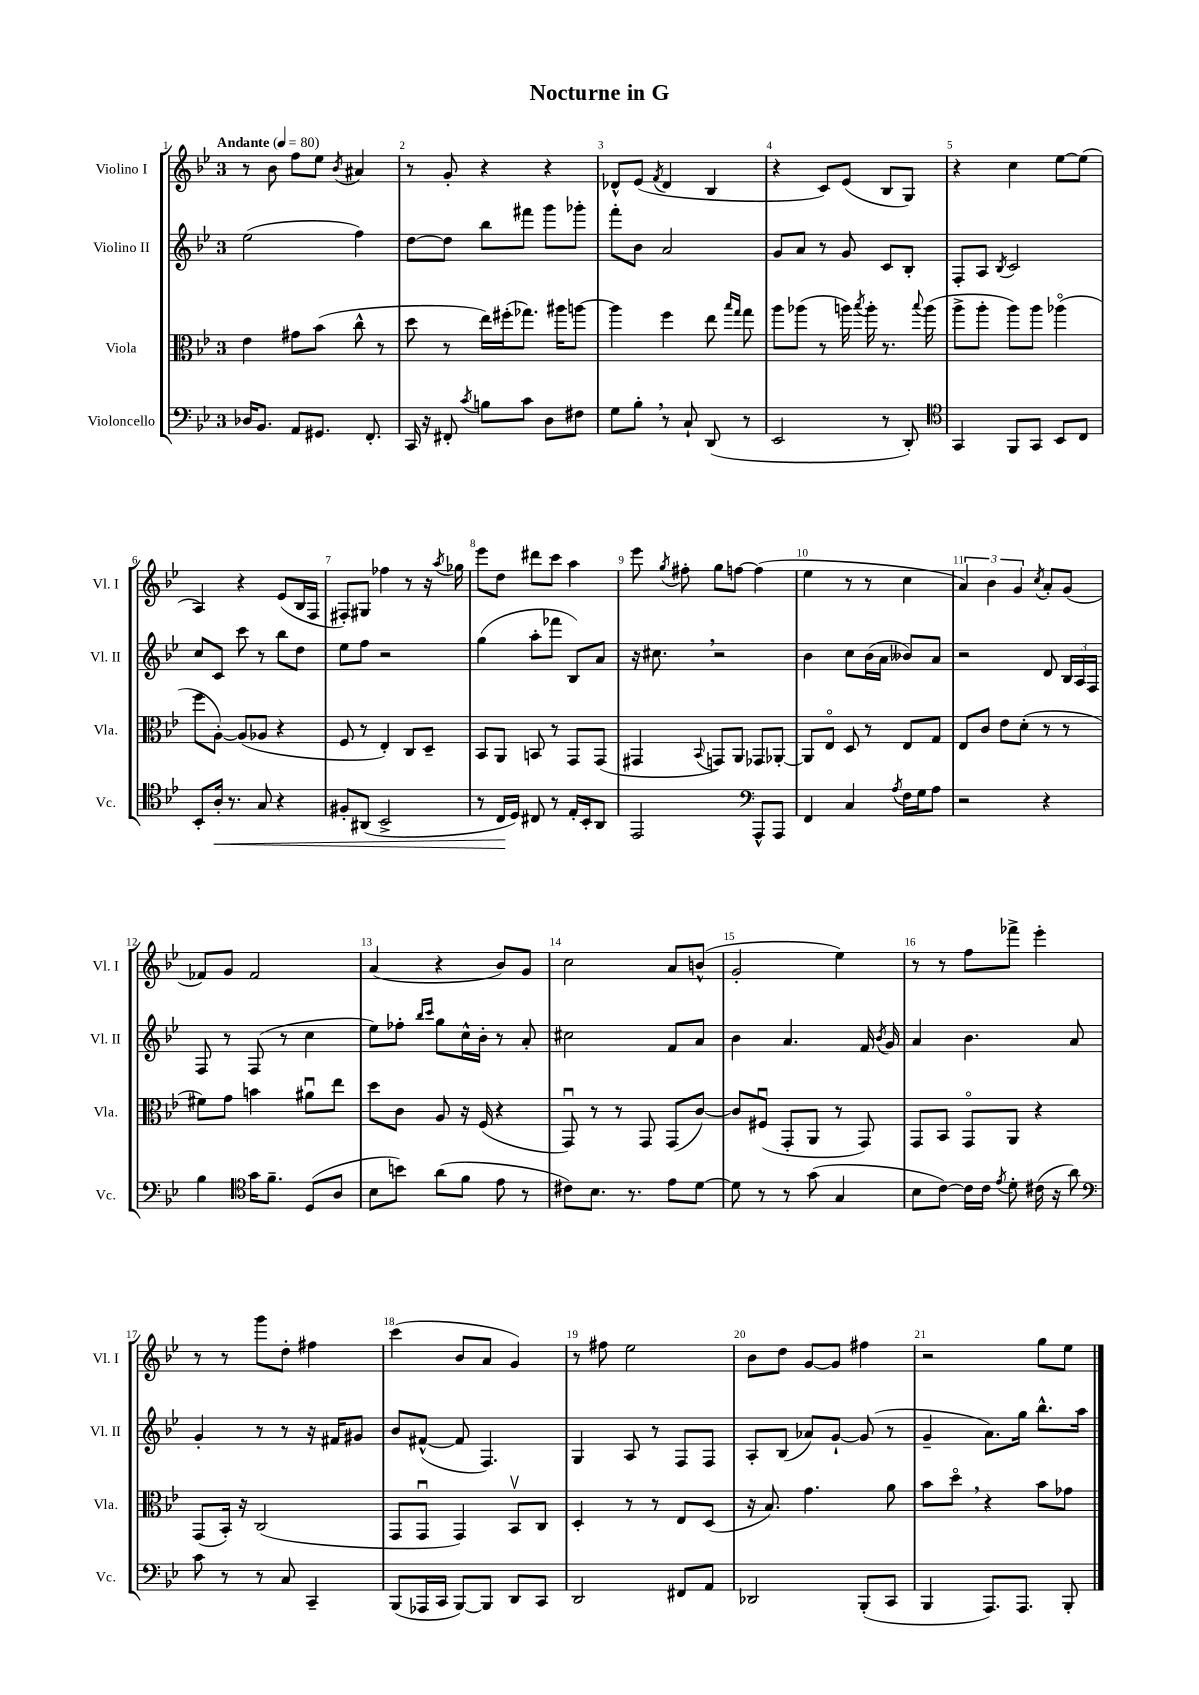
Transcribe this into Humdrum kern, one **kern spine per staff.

**kern	**kern	**kern	**kern
*staff4	*staff3	*staff2	*staff1
*clefF4	*clefC3	*clefG2	*clefG2
*k[b-e-]	*k[b-e-]	*k[b-e-]	*k[b-e-]
*M3/4	*M3/4	*M3/4	*M3/4
*MM80	*MM80	*MM80	*MM80
16D-	4e-	(2ee-	8r
8.BB-	.	.	.
.	.	.	8b-
8AA	8g#	.	8ff
8.GG#	(8b-	.	8ee-
.	.	.	8qb-
.	8cc^^	4ff)	4a#
8.FF'	.	.	.
.	8r	.	.
=	=	=	=
16CC	8dd	[8dd	8r
16r	.	.	.
8FF#'	8r	8dd]	8g'
8qc	.	.	.
8B	16ee-)	8bb-	4r
.	(16ff#'	.	.
8c	8.gg-)	8fff#	.
8D	.	8ggg	4r
.	16aa#	.	.
8F#	[8aa	8ggg-'	.
=	=	=	=
8G	4aa]	8fff'	8d-^^
8B-'	.	8b-	(8e-
.	.	.	8qf
8r	4ff	2a	4d-
8C`	.	.	.
(8DD	8ee-	.	4B-
.	16qqbb-	.	.
.	16qqgg	.	.
8r	8gg	.	.
=	=	=	=
2EE-	8aa	8g	4r
.	(8aa-	8a	.
.	8r	8r	8c)
.	16aa)	8g	(8e-
.	8qbb-	.	.
.	16aa'	.	.
8r	8.r	8c	8B-
8DD')	.	8B-'	8G)
.	8qqbb-	.	.
.	(16aa	.	.
=	=	=	=
*clefC4	*	*	*
4GG	8aa^	8F'	4r
.	8aa'	8A	.
.	.	8qB-	.
8FF	8aa)	2c	4cc
8GG	8aa	.	.
8BB-	(4aa-o	.	[8ee-
8C	.	.	(8ee-]
=	=	=	=
8BB-'	8ff	8cc	4A)
16A'	[8A')	8c	.
8.r	.	.	.
.	(8A]	8ccc	4r
8G	8A-	8r	.
4r	4r	8bb-	(8e-
.	.	8dd	16B-
.	.	.	16F
=	=	=	=
8F#'	8F	8ee-	8F#')
(8AA#	8r	8ff	8G#
2BB-^	4E-')	2r	4ff-
.	8C	.	8r
.	8D~	.	16r
.	.	.	8qaa
.	.	.	16gg-
=	=	=	=
8r	8BB-	(4gg	8eee-
16C	8AA	.	8dd
16D)	.	.	.
8C#	8BB	8aa'	8ddd#
8r	8r	8fff-	8ccc
16E-'	8GG	8B-)	4aa
16BB-'	.	.	.
8AA	(8GG	8a	.
=	=	=	=
2EE-	4GG#	16r	8eee-
.	.	8.cc#	.
.	.	.	8qgg
.	.	.	8ff#'
.	8qqBB-	.	.
.	8GG)	2r	8gg
.	8AA	.	[8ff
*clefF4	*	*	*
8AAA^^	8GG-	.	(4ff]
8AAA	[8AA-'	.	.
=	=	=	=
4FF	8AA-]	4b-	4ee-
.	8E-o	.	.
4C	8D	8cc	8r
.	8r	(16b-	8r
.	.	16a	.
8qA	.	.	.
16F	8E-	8b--)	4cc
16G	.	.	.
8A	8G	8a	.
=	=	=	=
2r	8E-	2r	6a)
.	8c	.	.
.	.	.	6b-
.	8e-	.	.
.	.	.	6g
.	(8d'	.	.
.	.	.	8qcc
4r	8r	8d	8a'
.	8r	24B-	(8g
.	.	24A	.
.	.	24F	.
=	=	=	=
4B-	8f#)	8F	8f-)
.	8g	8r	8g
*clefC4	*	*	*
16g	4b	(8F	2f-
8.f~	.	.	.
.	.	8r	.
(8D	8a#u	4cc	.
8A	8ee-	.	.
=	=	=	=
8B-	8dd	8ee-)	(4a
8b)	8c	8ff-'	.
.	.	16qqbb-	.
.	.	16qqccc	.
(8a	8A	8gg	4r
8f	16r	16cc^^	.
.	(16F	16b-'	.
8e-	4r	8r	8b-)
8r	.	8a'	8g
=	=	=	=
8c#)	8GGu)	2cc#	2cc
8.B-	8r	.	.
.	8r	.	.
8.r	.	.	.
.	8GG	.	.
8e-	(8GG	8f	8a
[8d	[8c)	8a	(8b^^
=	=	=	=
8d]	8c]	4b-	2g'
8r	(8F#u	.	.
8r	8GG'	4.a	.
(8g	8AA	.	.
4G	8r	.	4ee-)
.	8GG)	16f	.
.	.	8qb-	.
.	.	16g	.
=	=	=	=
8B-	8GG	4a	8r
[8c)	8BB-	.	8r
16c]	8GGo	4.b-	8ff
16c	.	.	.
8qe-	.	.	.
8d'	8AA	.	8fff-^
(16c#	4r	.	4eee-'
16r	.	.	.
8a)	.	8a	.
=	=	=	=
*clefF4	*	*	*
8c	(8GG	4g'	8r
8r	16BB-')	.	8r
.	16r	.	.
8r	(2C	8r	8ggg
8C	.	8r	8dd'
4CC~	.	16r	4ff#
.	.	16f#	.
.	.	8g#	.
=	=	=	=
(8BBB-	8GG	8b-	(4ccc
16AAA-	8GGu	([8f#^^	.
16CC	.	.	.
[8BBB-)	4GG)	8f#]	8b-
8BBB-]	.	4.F)	8a
8DD	8BB-v	.	4g)
8CC	8C	.	.
=	=	=	=
2DD	4D'	4G	8r
.	.	.	8ff#
.	8r	8A	2ee-
.	8r	8r	.
8FF#	8E-	8F	.
8AA	(8D	8F	.
=	=	=	=
2DD-	16r	8A'	8b-
.	8.B-)	.	.
.	.	(8B-	8dd
.	4.g	8a-)	[8g
.	.	[8g`	8g]
(8BBB-'	.	(8g]	4ff#
8CC	8a	8r	.
=	=	=	=
4BBB-	8b-	4g~	2r
.	8ddo	.	.
8.AAA)	4r	8.a)	.
8.AAA	.	16gg	.
.	8b-	8.bb-^^	8gg
8BBB-'	8g-	.	8ee-
.	.	16aa	.
==	==	==	==
*-	*-	*-	*-
